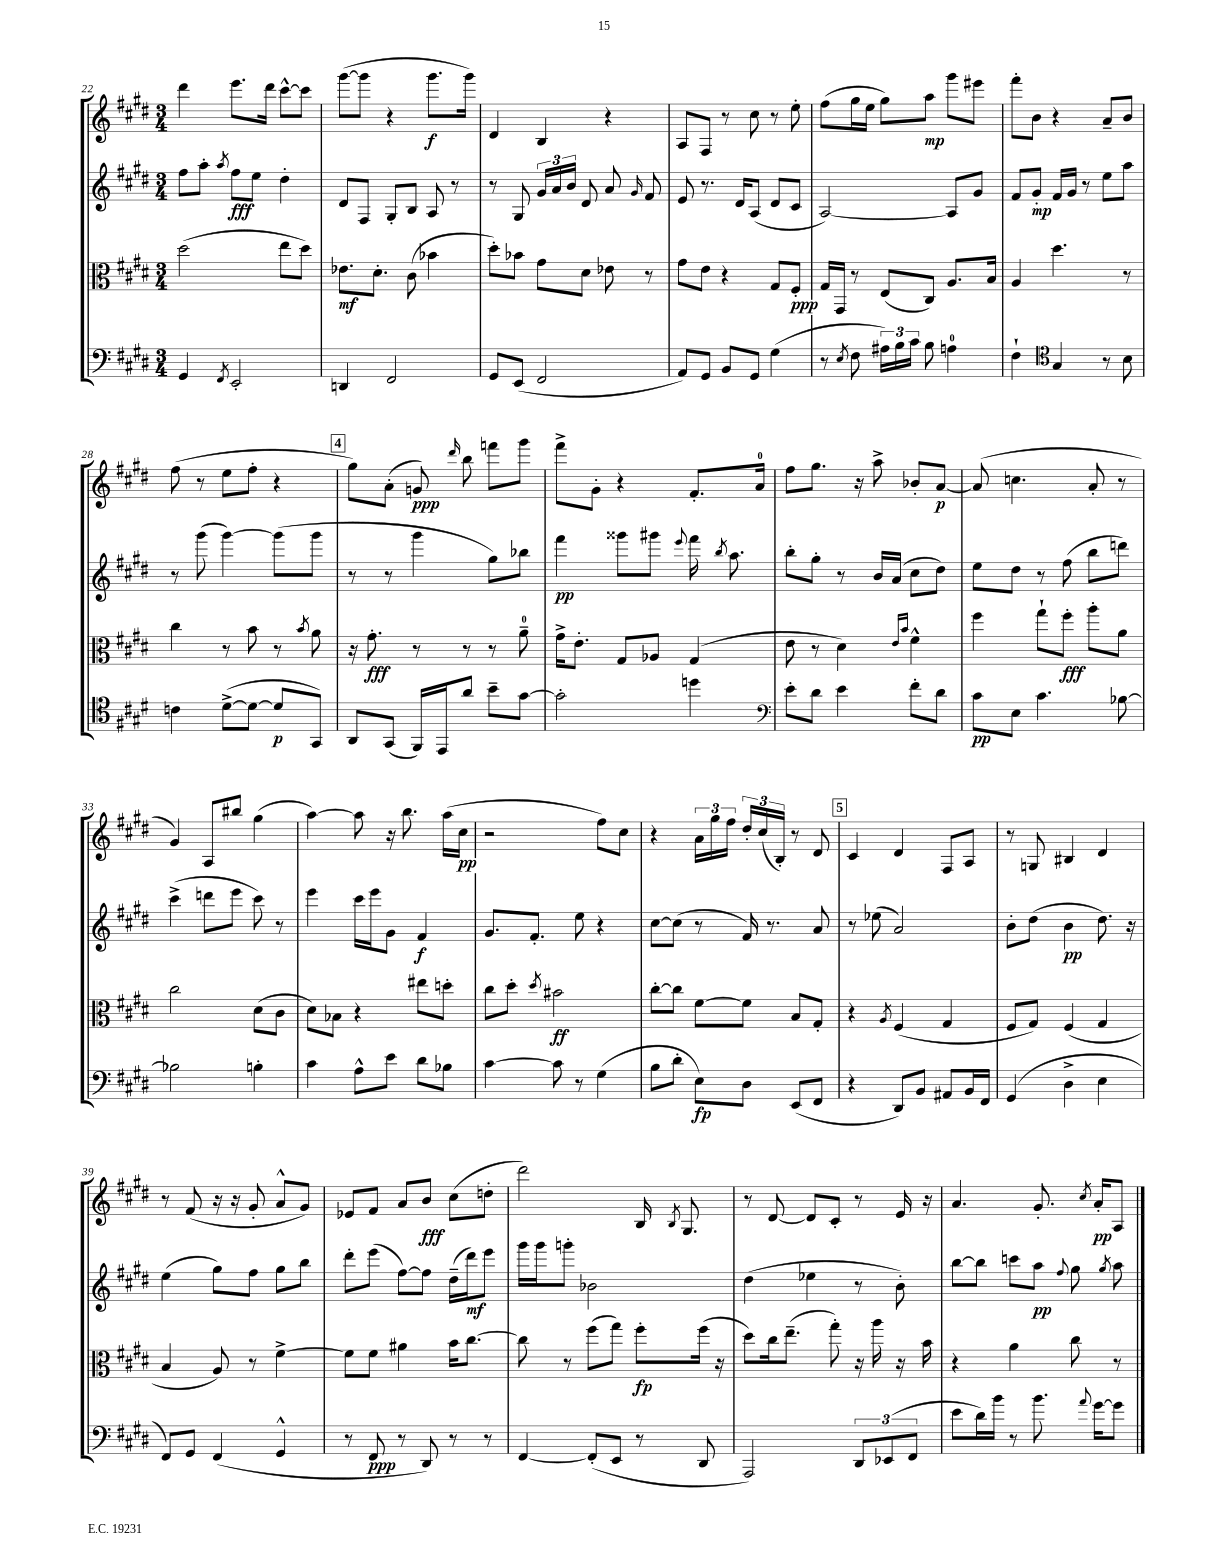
<<
\new StaffGroup <<
\new Staff = "s0" {
    \clef treble \key e \major \numericTimeSignature \time 3/4
    \autoBeamOff dis'''4 e'''8.[ dis'''16] cis'''8[~-^ cis'''8] |
    gis'''8[~( gis'''8] r4 gis'''8.[\f gis'''16]) |
    dis'4 b4 r4 |
    a8[ fis8] r8 cis''8 r8 e''8-. |
    fis''8[( gis''16 e''16] gis''8[) a''8]\mp gis'''8[ eis'''8] |
    fis'''8[-. b'8] r4 a'8[-- b'8] |
    fis''8( r8 e''8[ fis''8]-. r4 |
    \mark \markup { \box "4" } gis''8[) a'8]-.( g'8\ppp) \grace { dis'''16 } b''8 f'''8[ gis'''8] |
    fis'''8[-> gis'8]-. r4 fis'8.[-. a'16]-0 |
    fis''8[ gis''8.] r16 a''8-> bes'8[-. a'8]~\p |
    a'8( c''4. a'8-. r8 |
    gis'4) a8[ bis''8] gis''4( |
    a''4~) a''8 r16 b''8. a''16[( cis''16]\pp |
    r2 fis''8[) cis''8] |
    r4 \tuplet 3/2 { a'16[ gis''16 fis''16] } \tuplet 3/2 { dis''16[-. cis''16( b16]-.) } r8 dis'8 |
    \mark \markup { \box "5" } cis'4 dis'4 fis8[ a8] |
    r8 g8 bis4 dis'4 |
    r8 fis'8( r16 r16 gis'8-. a'8[-^ gis'8]) |
    ees'8[ fis'8] a'8[ b'8]\fff cis''8[( d''8]-. |
    dis'''2) b16 \acciaccatura { b8 } gis8. |
    r8 dis'8~ dis'8[ cis'8]-. r8 e'16 r16 |
    a'4. gis'8.-. \acciaccatura { cis''8 } a'16[-.\pp a8] \bar "|." |
}
\new Staff = "s1" {
    \clef treble \key e \major \numericTimeSignature \time 3/4
    \autoBeamOff fis''8[ a''8]-. \acciaccatura { a''8 } fis''8[\fff e''8] dis''4-. |
    dis'8[ fis8] gis8[-. b8] a8 r8 |
    r8 gis8 \tuplet 3/2 { gis'16[ a'16 b'16] } dis'8 a'8 \grace { gis'16 } fis'8 |
    e'8 r8. dis'16[ a8]( dis'8[ cis'8] |
    a2~) a8[ gis'8] |
    fis'8[ gis'8]-.\mp fis'16[ gis'16] r8 e''8[ a''8] |
    r8 gis'''8( gis'''4~) gis'''8[( gis'''8] |
    \mark \markup { \box "4" } r8 r8 gis'''4 gis''8[) bes''8] |
    fis'''4\pp gisis'''8[ gis'''8] \appoggiatura { e'''8 } fis'''16 \acciaccatura { b''8 } a''8. |
    b''8[-. gis''8]-. r8 b'16[ a'16]( cis''8[ dis''8]) |
    e''8[ dis''8] r8 fis''8( b''8[ d'''8]) |
    cis'''4->( d'''8[ e'''8] cis'''8) r8 |
    e'''4 cis'''16[ e'''16 gis'8] fis'4\f |
    gis'8.[ fis'8.]-. e''8 r4 |
    cis''8[~ cis''8]( r8 fis'16) r8. a'8 |
    \mark \markup { \box "5" } r8 ees''8( a'2) |
    b'8[-. dis''8]( b'4\pp dis''8.) r16 |
    e''4( gis''8[) fis''8] gis''8[ b''8] |
    dis'''8[-. e'''8]( fis''8[~) fis''8] dis''16[--( dis'''16\mf) e'''8] |
    gis'''16[ gis'''16 g'''8]-. bes'2 |
    dis''4( ees''4 r8 b'8-.) |
    b''8[~ b''8] c'''8[ a''8]\pp \appoggiatura { fis''8 } gis''8 \acciaccatura { gis''8 } a''8 \bar "|." |
}
\new Staff = "s2" {
    \clef alto \key e \major \numericTimeSignature \time 3/4
    \autoBeamOff dis''2( e''8[ dis''8]) |
    ees'8.[\mf dis'8.]-. cis'8( bes'4 |
    dis''8[-.) bes'8] gis'8[ dis'8] ees'8 r8 |
    gis'8[ e'8] r4 gis8[ fis8]-.\ppp |
    gis16[ gis,16] r8 e8[( cis8]) a8.[ b16] |
    a4 dis''4. r8 |
    cis''4 r8 b'8 r8 \acciaccatura { b'8 } a'8 |
    \mark \markup { \box "4" } r16 gis'8.-.\fff r8 r8 r8 a'8-0-- |
    gis'16[-> e'8.]-. gis8[ aes8] gis4( |
    e'8 r8 dis'4) \grace { e'16[ b'16] } fis'4-^ |
    fis''4 gis''8[-! fis''8]-.\fff a''8[-. a'8] |
    cis''2 dis'8[( cis'8] |
    dis'8[) bes8] r4 eis''8[ d''8]-. |
    cis''8[ dis''8]-. \acciaccatura { dis''8 } bis'2\ff |
    cis''8[~-. cis''8] fis'8[~ fis'8] b8[ gis8]-. |
    \mark \markup { \box "5" } r4 \acciaccatura { a8 } fis4( gis4 |
    fis8[ gis8]) fis4( gis4 |
    b4 a8) r8 fis'4~-> |
    fis'8[ fis'8] ais'4 b'16[ cis''8.]~ |
    cis''8 r8 fis''8[( gis''8]) fis''8[-.\fp fis''16]( r16 |
    dis''8[) cis''16 e''8.]--( gis''8-.) r16 a''16 r16 b'16 |
    r4 a'4 cis''8 r8 \bar "|." |
}
\new Staff = "s3" {
    \clef bass \key e \major \numericTimeSignature \time 3/4
    \autoBeamOff gis,4 \acciaccatura { fis,8 } e,2-. |
    d,4 fis,2 |
    gis,8[ e,8]( fis,2 |
    a,8[) gis,8] b,8[ gis,8] gis4( |
    r8 \acciaccatura { e8 } fis8 \tuplet 3/2 { ais16[) b16 cis'16] } b8 a4-0 |
    fis4-! \clef tenor gis4 r8 b8 |
    c'4 dis'8[~->( dis'8]~ dis'8[\p gis,8]) |
    \mark \markup { \box "4" } a,8[ gis,8]( fis,16[) e,16 a'8] b'8[-- gis'8]~ |
    gis'2-. d''4 |
    \clef bass e'8[-. dis'8] e'4 fis'8[-. dis'8] |
    cis'8[\pp e8] cis'4. bes8~ |
    bes2 b4-. |
    cis'4 a8[-^ e'8] dis'8[ bes8] |
    cis'4~ cis'8 r8 gis4( |
    b8[ dis'8]-. e8[\fp) dis8] e,8[( fis,8] |
    \mark \markup { \box "5" } r4 dis,8[) b,8] ais,8[ b,16 fis,16] |
    gis,4( dis4-> e4 |
    fis,8[) gis,8] fis,4( gis,4-^ |
    r8 fis,8\ppp r8 dis,8) r8 r8 |
    fis,4~ fis,8[-.( e,8] r8 dis,8 |
    a,,2) \tuplet 3/2 { dis,8[ ees,8( fis,8] } |
    e'8[ dis'16) b'16] r8 b'8. \appoggiatura { a'8 } gis'16[~ gis'8] \bar "|." |
}
>>
>>
\layout { \context { \Score currentBarNumber = #22 } }
